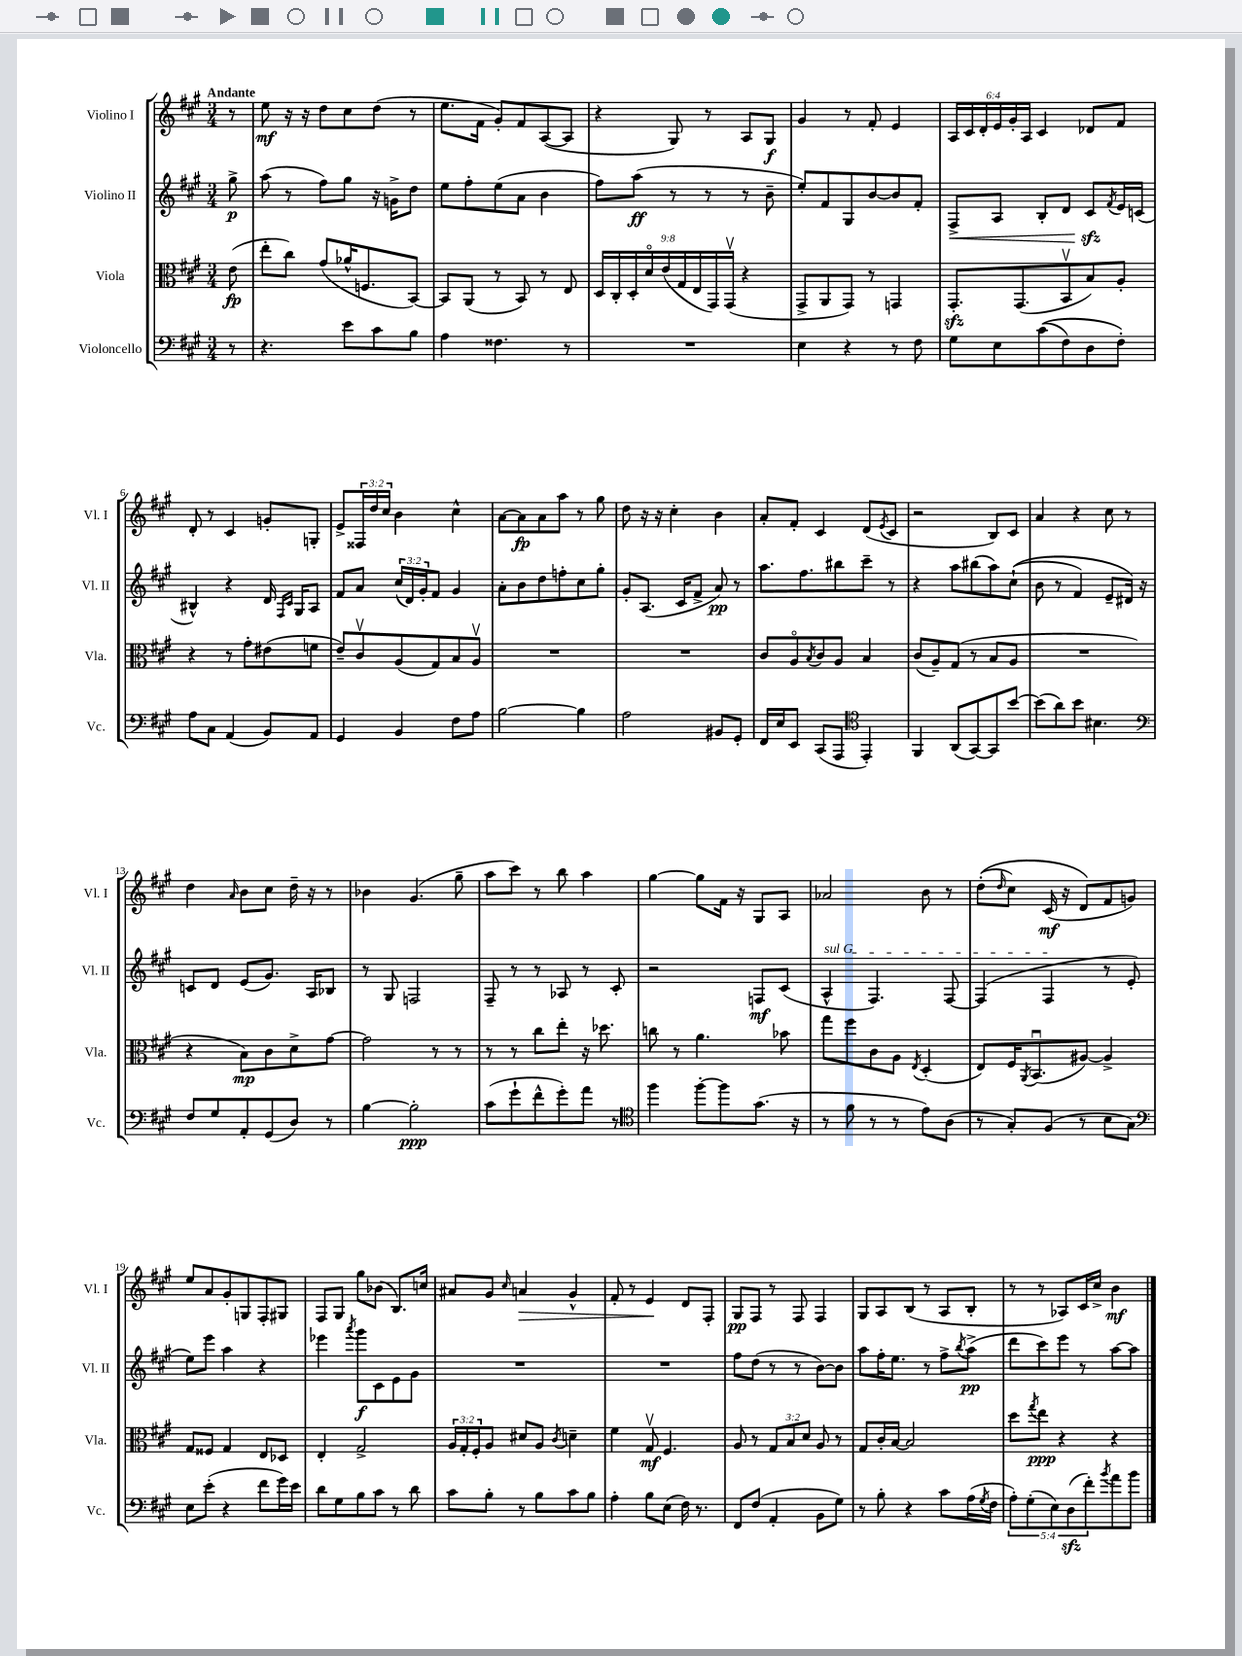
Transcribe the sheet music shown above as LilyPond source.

<<
\new StaffGroup <<
\new Staff = "s0" \with { instrumentName = "Violino I" shortInstrumentName = "Vl. I" } {
    \clef treble \key a \major \numericTimeSignature \time 3/4 \override Staff.TupletNumber.text = #tuplet-number::calc-fraction-text \partial 8 \tempo "Andante"
    r8 |
    e''8\mf r16 r16 d''8 cis''8 d''8( r8 |
    e''8. fis'16 gis'8-.) fis'8 a8~( a8 |
    r4 gis8) r8 a8 gis8\f |
    gis'4 r8 fis'8-. e'4 |
    \tuplet 6/4 { a16 cis'16 d'16-. e'16 gis'16-. a16 } cis'4 des'8 fis'8 |
    d'8-. r8 cis'4 g'8-. g8-. |
    e'8-> \tuplet 3/2 { fisis16 d''16 cis''16 } b'4 cis''4-^ |
    a'8~ a'8\fp a'8 a''8 r8 gis''8 |
    d''8 r16 r16 cis''4-. b'4 |
    a'8-. fis'8-. cis'4 d'8( \acciaccatura { e'8 } cis'8 |
    r2 b8) cis'8 |
    a'4 r4 cis''8 r8 |
    d''4 \grace { a'16 } b'8 cis''8 d''16-- r16 r8 |
    bes'4 gis'4.( gis''8-- |
    a''8 cis'''8) r8 b''8 a''4 |
    gis''4~ gis''8 fis'16 r16 gis8 a8 |
    aes'2 b'8 r8 |
    d''8-.(\( \grace { d''16 } cis''8) cis'16\mf( r16 d'8\) fis'8 g'8) |
    e''8 a'8 gis'8-. g8 fis8-. gis8 |
    fis8 gis8 gis''8 bes'8( b8.) c''16 |
    ais'8 gis'8 \grace { cis''16 } a'4\> gis'4-^ |
    fis'8-. r8 e'4\! d'8 fis8-. |
    gis8\pp fis8 r8 fis8 fis4 |
    gis8 a8 b8( r8 a8 b8-. |
    r8 r8 aes8) cis'16 cis''16-> b'4\mf \bar "|." |
}
\new Staff = "s1" \with { instrumentName = "Violino II" shortInstrumentName = "Vl. II" } {
    \clef treble \key a \major \numericTimeSignature \time 3/4 \override Staff.TupletNumber.text = #tuplet-number::calc-fraction-text \partial 8
    gis''8->\p |
    a''8( r8 fis''8) gis''8 r16 g'16-> d''8 |
    e''8 fis''8-. e''8( a'8 b'4 |
    fis''8) a''8\ff( r8 r8 r8 b'8-- |
    e''8-.) fis'8 gis8 b'8~ b'8 fis'8-. |
    fis8->\< a8 b8-. d'8 cis'8\sfz\! \acciaccatura { fis'8 } e'16 c'16( |
    bis4-^) r4 d'16 \grace { fis16 cis'16 } gis16 a8 |
    fis'8 a'8 \tuplet 3/2 { cis''16( d'16) gis'16-. } fis'8 gis'4 |
    a'8-. b'8 d''8 f''8-. cis''8 gis''8-. |
    gis'8-. a8.( cis'16 fis'8-> a'8\pp) r8 |
    a''8. fis''8. bis''8 cis'''8-- r8 |
    r4 a''8 bis''8( a''8) cis''8-!(\( |
    b'8 r8 fis'4) e'8-- dis'16\) r16 |
    c'8 d'8 e'8( gis'8.) a16 bes8 |
    r8 gis8 f2 |
    fis8-- r8 r8 aes8 r8 cis'8-. |
    r2 f8\mf cis'8( |
    \once \override TextSpanner.bound-details.left.text = \markup { \italic "sul G" } a4-^\startTextSpan fis4.) fis8~ |
    fis4( fis4\stopTextSpan r8 e'8-. |
    e''8) e'''8 a''4 r4 |
    ees'''4 \acciaccatura { a'''8 } gis'''8\f cis'8 e'8 gis'8 |
    R2. |
    R2. |
    fis''8 d''8( r8 r8 b'8~) b'8 |
    a''8 fis''16-. e''8. r8 fis''8-> \acciaccatura { b''8 } a''8->\pp( |
    d'''8 cis'''8) e'''8 r8 a''8~ a''8 \bar "|." |
}
\new Staff = "s2" \with { instrumentName = "Viola" shortInstrumentName = "Vla." } {
    \clef alto \key a \major \numericTimeSignature \time 3/4 \override Staff.TupletNumber.text = #tuplet-number::calc-fraction-text \partial 8
    e'8\fp( |
    e''8-. cis''8) gis'8( aes'16-^ f8. b,8~) |
    b,8 a,8( r8 b,8) r8 e8 |
    \tuplet 9/8 { d16 cis16-. d16-. d'16\flageolet e'16( gis16 e16 gis,16) gis,16\upbow( } r4 |
    gis,8-> a,8 gis,8) r8 g,4 |
    gis,8.-.\sfz gis,8.( b,8\upbow b8) a8-. |
    r4 r8 gis'8-. eis'8( f'8 |
    e'8--) cis'8\upbow a8( gis8) b8 a8\upbow |
    R2. |
    R2. |
    cis'8 a8\flageolet \acciaccatura { b8 } cis'8 a8 b4 |
    cis'8( a8--) gis8( r8 b8 a8 |
    R2. |
    r4 b8\mp) cis'8 d'8-> gis'8~ |
    gis'2 r8 r8 |
    r8 r8 cis''8 e''8-. r16 des''8. |
    c''8 r8 a'4. bes'8 |
    gis''8 fis''8 cis'8 a8 \acciaccatura { e8 } d4-.( |
    e8) fis16 \acciaccatura { a,8 } b,8.\downbow( ais8~) ais4-> |
    gis8 fisis8 gis4 e8 des8 |
    e4-. gis2-> |
    \tuplet 3/2 { a16 gis16-. fis16-. } a8 dis'8 a8 \acciaccatura { cis'8 } d'4-- |
    fis'4 gis8\upbow\mf fis4. |
    a8 r8 \tuplet 3/2 { gis8 b8 d'8 } a8 r8 |
    gis8 cis'16-. b16~ b2 |
    d''8 \acciaccatura { gis''8 } e''8\ppp r4 r4 \bar "|." |
}
\new Staff = "s3" \with { instrumentName = "Violoncello" shortInstrumentName = "Vc." } {
    \clef bass \key a \major \numericTimeSignature \time 3/4 \override Staff.TupletNumber.text = #tuplet-number::calc-fraction-text \partial 8
    r8 |
    r4. e'8 cis'8 b8 |
    a4 fisis4. r8 |
    R2. |
    e4 r4 r8 fis8 |
    gis8 e8 cis'8(\( fis8) d8 fis8-.\) |
    a8 cis8 a,4( b,8) a,8 |
    gis,4 b,4 fis8 a8 |
    b2~ b4 |
    a2 bis,8 gis,8-. |
    fis,16 e16 e,8 cis,8( a,,8 \clef tenor e,4-.) |
    fis,4 a,8( gis,8~) gis,8 b'8~ |
    b'8( a'8) b'8 bis4. |
    \clef bass fis8 gis8 a,8-. gis,8( d8) r8 |
    b4~ b2-.\ppp |
    cis'8( gis'8-! fis'8-^ gis'8-.) a'8 r8 |
    \clef tenor fis''4 fis''8~-. fis''8 gis'8.( r16 |
    r8 fis'8 r8 r8 e'8) a8( |
    r8 gis8-.) fis8( r8 b8 gis8) |
    \clef bass e8 e'8-.( r4 fis'8 gis'16) e'16 |
    d'8 gis8 b8 cis'8 r8 d'8 |
    cis'8 b8-. r8 b8 cis'8 b8 |
    a4-. b8 e8( fis16) r8. |
    fis,8 fis8( a,4-. b,8 gis8) |
    r8 b8-. r4 cis'8 a16( \acciaccatura { gis8 } fis16 |
    \tuplet 5/4 { a8-.) gis8-.( e8) d8\sfz( fis'8-.) } \acciaccatura { b'8 } a'8 b'8 \bar "|." |
}
>>
>>
